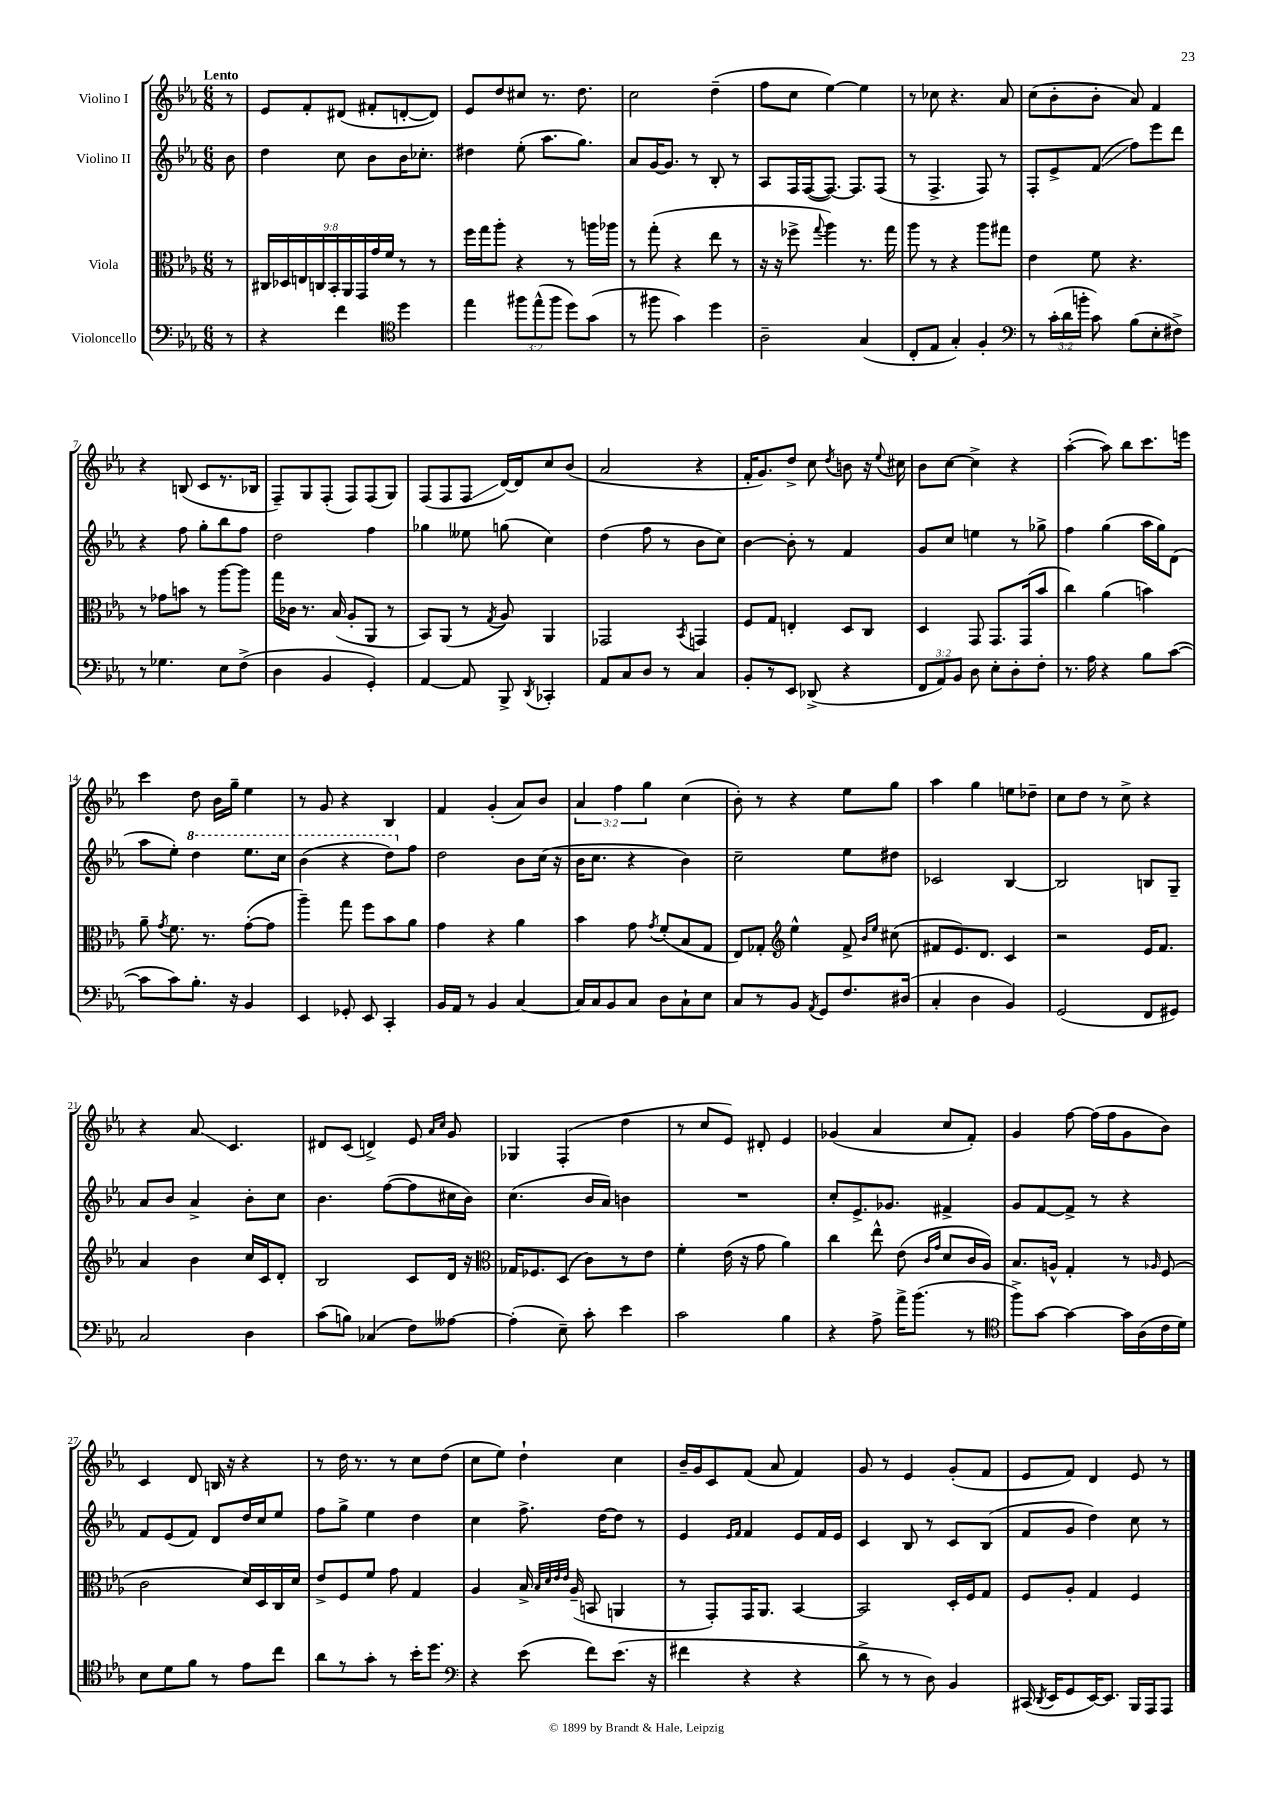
<<
\new StaffGroup <<
\new Staff = "s0" \with { instrumentName = "Violino I" } {
    \clef treble \key ees \major \numericTimeSignature \time 6/8 \override Staff.TupletNumber.text = #tuplet-number::calc-fraction-text \partial 8 \tempo "Lento"
    \autoBeamOff r8 |
    ees'8[ f'8-. dis'8]( fis'8[-. d'8~-. d'8]) |
    ees'8[ d''8 cis''8] r8. d''8. |
    c''2 d''4--( |
    f''8[ c''8] ees''4~) ees''4 |
    r8 ces''8 r4. aes'8 |
    c''8[( bes'8-. bes'8]-. aes'8) f'4 |
    r4 b8( c'8[ r8. bes16] |
    f8[--) g8 f8]-.( f8[) f8( g8]) |
    f8[( f8 f8]\glissando d'16[~) d'16 c''8 bes'8]( |
    aes'2 r4 |
    f'16[-. g'8.) d''8]-> c''8 \acciaccatura { d''8 } b'8 r16 \appoggiatura { ees''8 } cis''16 |
    bes'8[ c''8]~ c''4-> r4 |
    aes''4~-.( aes''8) bes''8[ c'''8. e'''16] |
    c'''4 d''8 bes'16[ g''16]-- ees''4 |
    r8 g'8 r4 bes4 |
    f'4 g'4-.( aes'8[) bes'8] |
    \tuplet 3/2 { aes'4 f''4 g''4 } c''4( |
    bes'8-.) r8 r4 ees''8[ g''8] |
    aes''4 g''4 e''8[ des''8]-- |
    c''8[ d''8] r8 c''8-> r4 |
    r4 aes'8\glissando c'4. |
    dis'8[ c'8]( d'4->) ees'8 \grace { aes'16[ c''16] } g'8 |
    ges4 f4-.( d''4 |
    r8 c''8[ ees'8]) dis'8-. ees'4 |
    ges'4( aes'4 c''8[ f'8]-.) |
    g'4 f''8~ f''16[( f''16 g'8 bes'8]) |
    c'4 d'8 b16 r16 r4 |
    r8 d''16 r8. r8 c''8[ d''8]( |
    c''8[ ees''8]) d''4-! c''4 |
    bes'16[-- g'16 c'8 f'8]( aes'8 f'4) |
    g'8 r8 ees'4 g'8[-.( f'8] |
    ees'8[ f'8]) d'4 ees'8 r8 \bar "|." |
}
\new Staff = "s1" \with { instrumentName = "Violino II" } {
    \clef treble \key ees \major \numericTimeSignature \time 6/8 \partial 8
    \autoBeamOff bes'8 |
    d''4 c''8 bes'8[ bes'16 ces''8.]-. |
    dis''4 ees''8-.( aes''8.[ g''8.]) |
    aes'8[ g'16~ g'8.] r8 bes8-. r8 |
    aes8[ f16 f16~( f8.]~) f8.[ f8]( |
    r8 f4.-> f8) r8 |
    f8[-. ees'8-> f'8]\glissando( f''8[) ees'''8 d'''8] |
    r4 f''8 g''8[-. bes''8 f''8] |
    d''2 f''4 |
    ges''4 eeses''8 g''8( c''4) |
    d''4( f''8 r8 bes'8[ c''8]) |
    bes'4~ bes'8-. r8 f'4 |
    g'8[ c''8] e''4 r8 ges''8-> |
    f''4 g''4( aes''16[ g''16) d'8]( |
    aes''8[ ees''8]-.) \ottava #1 d'''4 ees'''8.[ c'''16] |
    bes''4( r4 d'''8[) \ottava #0 f''8] |
    d''2 bes'8[ c''16]( r16 |
    bes'16[ c''8.] r4 bes'4) |
    c''2-- ees''8[ dis''8] |
    ces'2 bes4~ |
    bes2 b8[ g8]-- |
    aes'8[ bes'8] aes'4-> bes'8[-. c''8] |
    bes'4. f''8[~( f''8 cis''16 bes'16]) |
    c''4.( bes'16[ aes'16]) b'4 |
    R2. |
    c''8[-. ees'8.-> ges'8.] fis'4-> |
    g'8[ f'8~ f'8]-> r8 r4 |
    f'8[ ees'8( f'8]) d'8[ d''16 c''16 ees''8] |
    f''8[ g''8]-> ees''4 d''4 |
    c''4 f''8.-> d''16[~ d''8] r8 |
    ees'4 \grace { ees'16[ f'16] } f'4 ees'8[ f'16 ees'16] |
    c'4 bes8 r8 c'8[ bes8]( |
    f'8[ g'8] d''4) c''8 r8 \bar "|." |
}
\new Staff = "s2" \with { instrumentName = "Viola" } {
    \clef alto \key ees \major \numericTimeSignature \time 6/8 \override Staff.TupletNumber.text = #tuplet-number::calc-fraction-text \partial 8
    \autoBeamOff r8 |
    \tuplet 9/8 { cis16[ des16 e16 c16 bes,16-. aes,16 g,16 g'16 f'16] } r8 r8 |
    f''16[ g''16 aes''8]-. r4 r8 a''16[ aes''16] |
    r8 g''8-.( r4 ees''8 r8 |
    r16 r16 fes''8-> \appoggiatura { g''8 } aes''4) r8. g''16 |
    aes''8 r8 r4 aes''8[ gis''8] |
    ees'4 f'8 r4. |
    r8 ges'8[ b'8] r8 aes''8[~ aes''8] |
    g''16[ ces'16] r8. bes16( aes8[-. aes,8] r8 |
    bes,8[) aes,8]( r8 \acciaccatura { g8 } aes8) aes,4 |
    ges,2 \acciaccatura { bes,8 } g,4 |
    f8[ g8] e4-. d8[ c8] |
    d4 g,8 g,8.[ g,16( bes'8] |
    c''4) aes'4( b'4) |
    aes'8-- \acciaccatura { g'8 } f'8. r8. g'8[~-.( g'8] |
    aes''4--) g''8 f''8[ bes'8 aes'8] |
    g'4 r4 aes'4 |
    bes'4 g'8 \acciaccatura { g'8 } f'8[-.( bes8 g8] |
    ees8[) ges8]-. \clef treble ees''4-^ f'8-> \grace { bes'16[ ees''16] } cis''8( |
    fis'8[ ees'8.) d'8.] c'4 |
    r2 ees'16[ f'8.] |
    aes'4 bes'4 c''16[ c'16 d'8]-. |
    bes2 c'8[ d'16] r16 |
    \clef alto ges16[ fes8. d8]( c'8[) r8 ees'8] |
    f'4-. ees'16( r16 g'8 aes'4) |
    c''4 ees''8-^ ees'8( \grace { c'16[ g'16] } d'8[ c'16 aes16]) |
    bes8.[ a16]-^ g4-. r8 \grace { aes16 } f8( |
    c'2 d'16[) d16 c16 d'16] |
    ees'8[-> f8 f'8] g'8 g4 |
    aes4 bes16-> \grace { bes32[ d'32 ees'32 ees'32] } aes16--( b,8 a,4 |
    r8 g,8[-.) g,16 aes,8.] bes,4~ |
    bes,2 d16[-. f16 g8] |
    f8[ aes8]-. g4 f4 \bar "|." |
}
\new Staff = "s3" \with { instrumentName = "Violoncello" } {
    \clef bass \key ees \major \numericTimeSignature \time 6/8 \override Staff.TupletNumber.text = #tuplet-number::calc-fraction-text \partial 8
    \autoBeamOff r8 |
    r4 f'4 \clef tenor d''4 |
    ees''4 \tuplet 3/2 { fis''8[ ees''8-^( fis''8] } d''8[) g'8]( |
    r8 fis''8 g'4) d''4 |
    aes2-- g4( |
    c8[-. ees8] g4-.) f4-. |
    \clef bass r8 \tuplet 3/2 { c'16[-.( d'16 b'16]-. } c'8) bes8[( ees8-. fis8]->) |
    r8 ges4. ees8[ f8]->( |
    d4 bes,4 g,4-.) |
    aes,4~ aes,8 bes,,8-> \acciaccatura { d,8 } ces,4-. |
    aes,8[ c8 d8] r8 c4 |
    bes,8[-. r8 ees,8] des,8->( r4 |
    \tuplet 3/2 { f,8[ aes,8) bes,8] } d8 ees8[-. d8-. f8]-. |
    r8. aes16 r4 bes8[ c'8]~( |
    c'8[ c'8) bes8.]-. r16 bes,4 |
    ees,4 ges,8-. ees,8 c,4-. |
    bes,16[ aes,16] r8 bes,4 c4~ |
    c16[ c16 bes,8 c8] d8[ c8-! ees8] |
    c8[ r8 bes,8] \acciaccatura { aes,8 } g,8[ f8. dis16]( |
    c4-. d4 bes,4) |
    g,2( f,8[ gis,8]) |
    c2 d4 |
    c'8[( b8]) ces4( f8[) aeses8]~ |
    aeses4-.( ees8--) c'8-. ees'4 |
    c'2 bes4 |
    r4 aes8-> aes'16[-> bes'8.]( r8 |
    \clef tenor f''8[->) g'8]~ g'4~ g'16[ aes16( c'16 d'16]) |
    bes8[ d'8 f'8] r8 ees'8[ c''8] |
    aes'8[ r8 g'8]-. r8 bes'16[-. d''8.] |
    \clef bass r4 ees'8( f'8[) ees'8.]( r16 |
    fis'4 r4 r4 |
    d'8-> r8 r8 d8) bes,4 |
    cis,16( \acciaccatura { d,8 } ees,16[ g,8 ees,16~) ees,8.] bes,,16[ aes,,16 aes,,8] \bar "|." |
}
>>
>>
